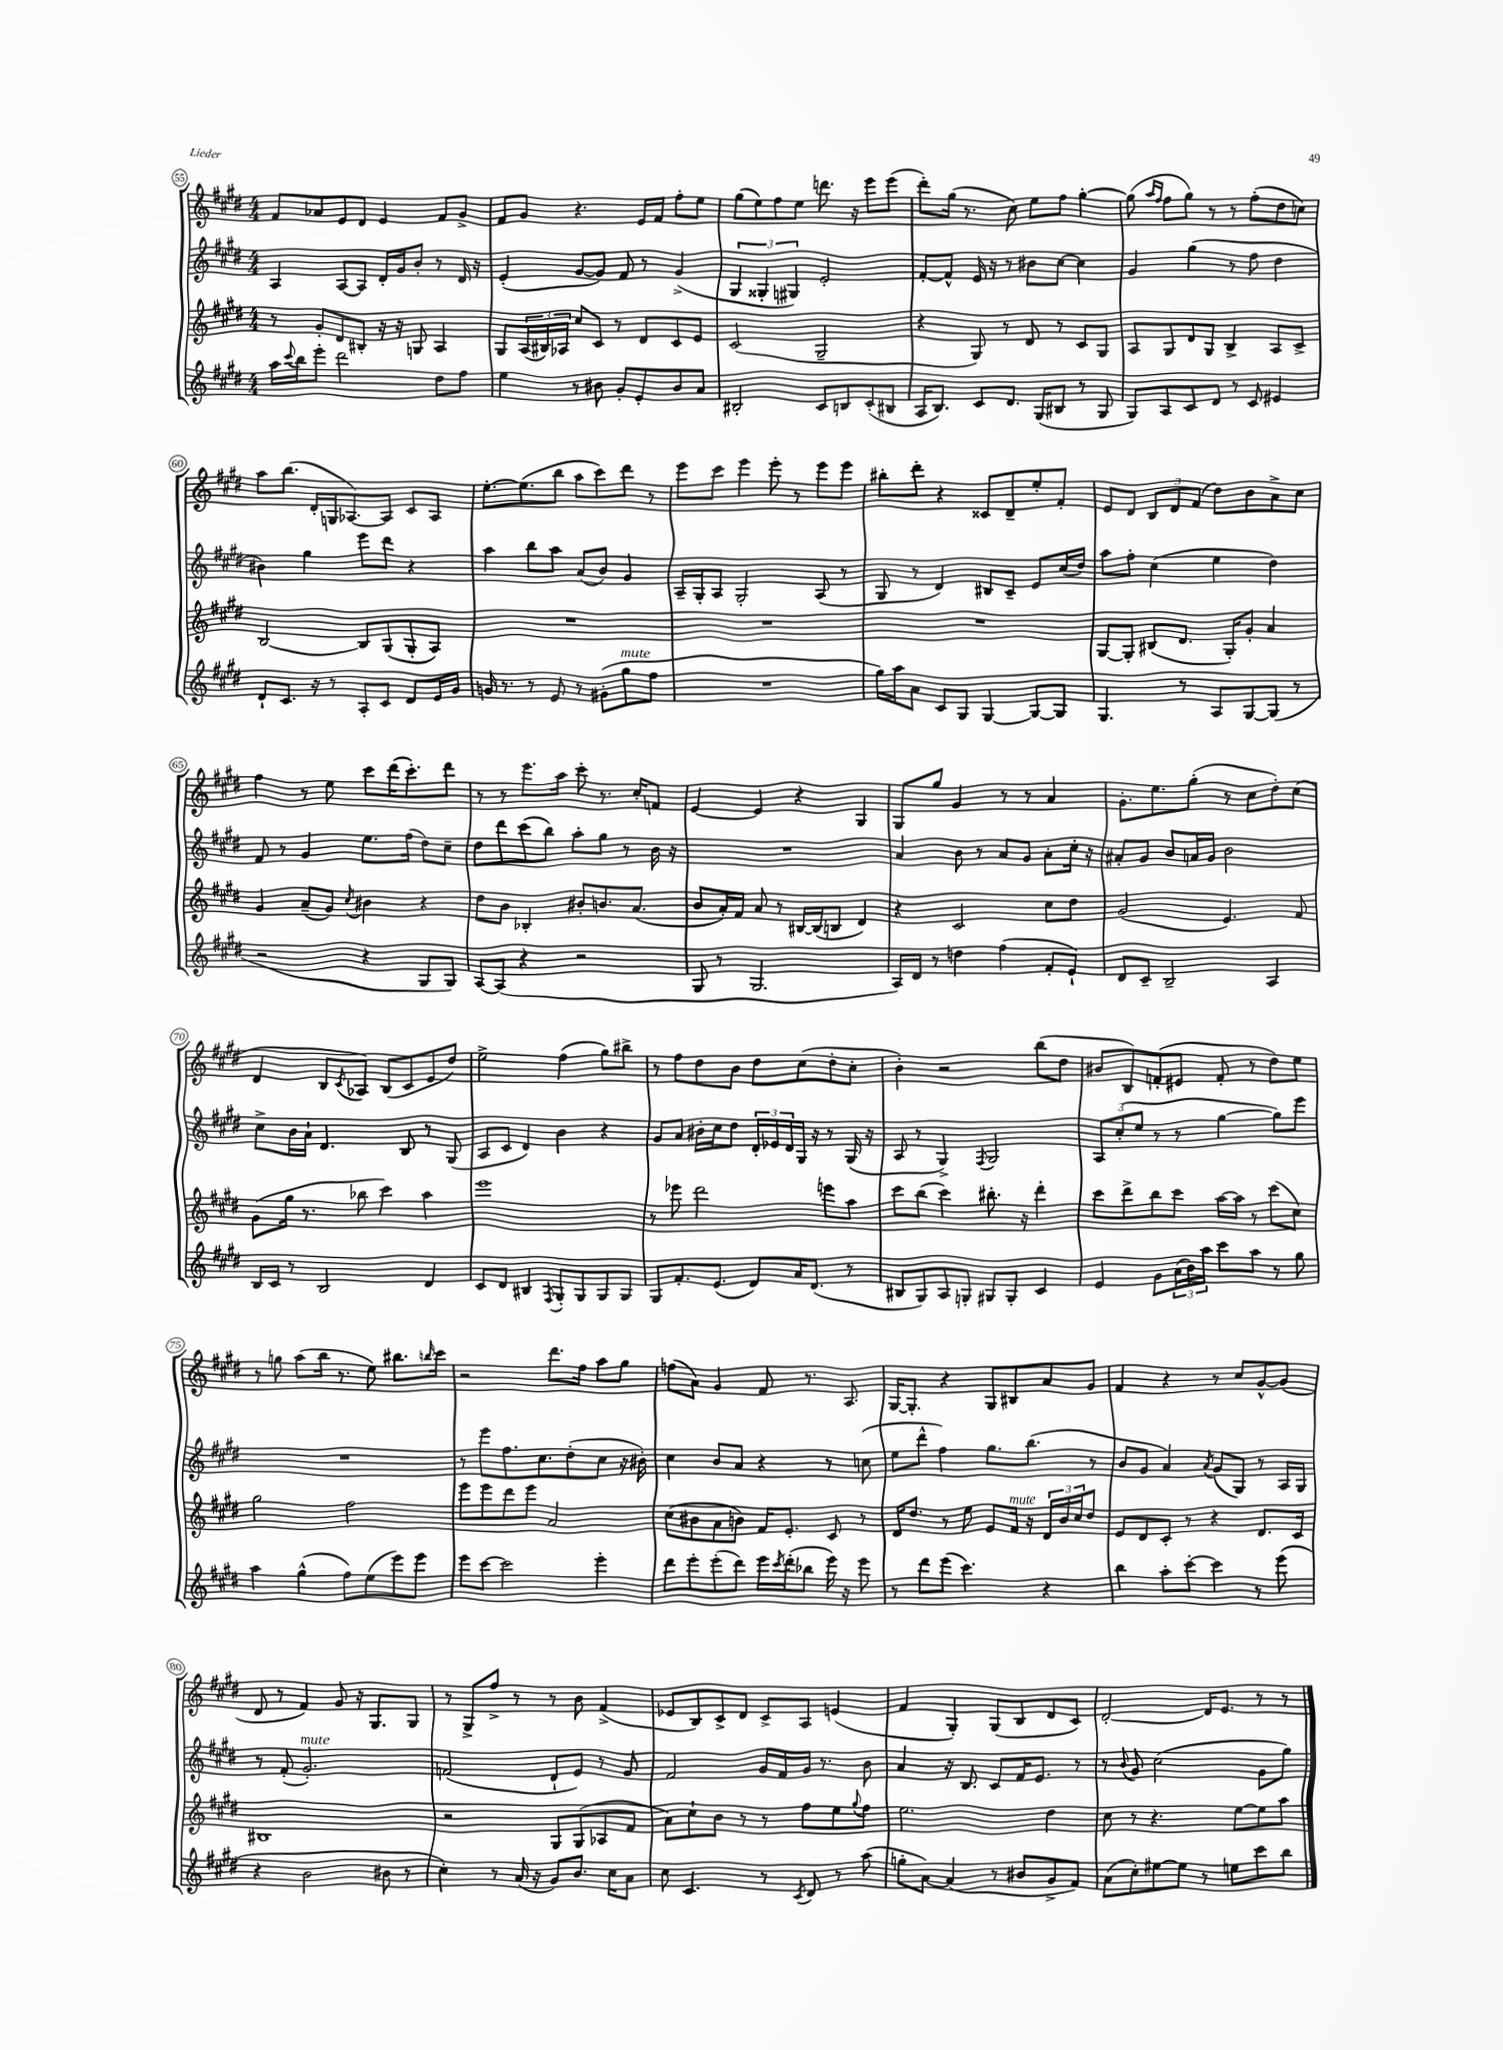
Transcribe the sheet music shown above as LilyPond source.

<<
\new StaffGroup <<
\new Staff = "s0" {
    \clef treble \key e \major \numericTimeSignature \time 4/4
    fis'8 aes'8 e'8 dis'8 e'4 fis'8 gis'8-> |
    fis'8 gis'8 r4. e'16 fis'16 fis''8-. e''8 |
    gis''8( e''8) fis''8 e''8 d'''8. r16 e'''8 e'''8( |
    dis'''8-.) gis''16( r8. cis''8) e''8 fis''8 gis''4~-. |
    gis''8( \grace { a''16 fis''16 } fis''8 gis''8) r8 r8 fis''8-.( dis''8 c''8) |
    a''8 b''8.( dis'16-. g16 aes8.~) aes8 cis'8 aes8 |
    e''8.~-. e''8.( b''8 a''8 cis'''8) dis'''8 r8 |
    e'''8 cis'''8 e'''4 e'''8-. r8 e'''8 e'''8 |
    bis''8-. dis'''8-. r4 cisis'8 dis'8-- e''8-. fis'8-. |
    e'8 dis'8 \tuplet 3/2 { b8 dis'8 fis'8( } dis''8) b'8 a'8-> cis''8 |
    fis''4 r8 e''8 cis'''8 dis'''16( cis'''8.-.) dis'''8 |
    r8 r8 e'''8. a''16 cis'''8-. r8. cis''16-. f'8 |
    e'4~ e'4 r4 gis4 |
    gis8 gis''8 gis'4 r8 r8 a'4 |
    gis'8.-. e''8. gis''8-.( r8 cis''8 dis''8-.) cis''8( |
    dis'4 b8 \acciaccatura { cis'8 } aes8) b8( cis'8 e'8 dis''8) |
    e''2-> fis''4( gis''8) bis''8-> |
    r8 fis''8 dis''8 b'8 dis''8 cis''8( dis''8-. cis''8-. |
    b'4-.) r2 b''8( dis''8 |
    bis'8 b8) f'8-.( eis'8 f'8-. r8 dis''8) e''8 |
    r8 g''8 a''8( b''16 r8. e''8) bis''8. \grace { b''16 } cis'''16 |
    r2 dis'''8. fis''16 a''8 gis''8 |
    f''8( a'8) gis'4 fis'8 r8. a8. |
    gis16~ gis8.-. r4 gis8 bis8 a'8 gis'8 |
    fis'4 r4 r8 cis''8 gis'8~-^ gis'8( |
    dis'8 r8 fis'4) gis'8 r16 gis8. gis8 |
    r8 gis8-> fis''8-> r8 r8 b'8 fis'4->( |
    ees'8 b8) cis'8-> dis'8 cis'8-> a8 e'4( |
    fis'4 gis4-.) gis8( b8 dis'8 cis'8) |
    dis'2~-. dis'16 e'8. r8 r8 \bar "|." |
}
\new Staff = "s1" {
    \clef treble \key e \major \numericTimeSignature \time 4/4
    a4 a8~ a8 dis'16-. gis'16 b'8-. r8 dis'16 r16 |
    e'4-.( gis'8~ gis'8) fis'8 r8 gis'4->( |
    \tuplet 3/2 { gis4 gisis4-. gis4) } e'2-. |
    fis'8~-. fis'8-^ e'16 r16 r8 bis'8 cis''8~ cis''4 |
    gis'4 gis''4( r8 fis''8 dis''4 |
    bis'4) gis''4 e'''8 dis'''8 r4 |
    a''4 b''8 a''8 a'8( b'8) gis'4 |
    a16-- gis16-. a8 gis2-. a8( r8 |
    gis8 r8 dis'4) bis8 cis'8-- e'8 cis''16( dis''16) |
    a''8 fis''8-. cis''4( e''4 dis''4) |
    fis'8 r8 gis'4 e''8. fis''16( dis''8) cis''8-- |
    dis''8 dis'''8 cis'''8( b''8) a''8-. gis''8 r8 b'16 r16 |
    R1 |
    a'4 b'8 r8 a'8 gis'8 a'8-. cis''16-. r16 |
    ais'8-. gis'8 b'8 a'16 gis'16 b'2 |
    cis''8-> b'16 a'16-! dis'4. b8 r8 gis8( |
    a8 cis'8 dis'4) b'4 r4 |
    gis'8 a'8 bis'16-. cis''16 dis''8 \tuplet 3/2 { dis'16-. ees'16 dis'16 } gis16 r16 r8 gis16( r16 |
    a8 r8 gis4->) \acciaccatura { fis8 } gis2 |
    \tuplet 3/2 { a8 cis''8-.( e''8 } r8 r8 gis''4~ gis''8) e'''8 |
    R1 |
    r8 e'''8 fis''8. cis''8. dis''8-.( cis''8 r16 bis'16-.) |
    cis''4 b'8 a'8 r4 r8 c''8( |
    e''8 dis'''8-^ fis''4) gis''8. b''8.( r8 |
    b'8 gis'8 a'4) \acciaccatura { a'8 } gis'8( gis8) r8 a16 gis16 |
    r8 fis'8-.( gis'2.-.^\markup { \italic "mute" }) |
    f'2( dis'8-! e'8) r8 gis'8 |
    fis'2 gis'16 fis'16 gis'16 r8. b'8 |
    a'4 r16 b8. cis'8 fis'16 e'8. r8 |
    r8 \appoggiatura { b'8 } gis'8 cis''2( gis'8 gis''8) \bar "|." |
}
\new Staff = "s2" {
    \clef treble \key e \major \numericTimeSignature \time 4/4
    r8 gis'8-. dis'8 bis8-. r16 r16 g8 a4 |
    gis8 \tuplet 3/2 { a16( bis16) aes16 } cis''8 cis'8 r8 dis'8 cis'8 e'8 |
    cis'2( gis2-- |
    r4 gis8) r8 dis'8 r8 cis'8 gis8 |
    a8 gis8 dis'8 gis8 b4-> a8 cis'8-> |
    b2~ b8 gis8( gis8-. a8) |
    R1 |
    R1 |
    R1 |
    gis8~ gis8-. bis8( dis'8. gis16-.) gis'8-. a'4 |
    gis'4 a'8--( gis'8) \acciaccatura { cis''8 } bis'4 r4 |
    dis''8 b'8 bes4-. bis'8-. b'8. a'8.( |
    b'8 a'16-.) fis'16 a'8 r8 bis16~ bis16( b8 dis'4) |
    r4 cis'2 cis''8 dis''8 |
    gis'2( e'4.) fis'8 |
    gis'8( gis''16 r8. bes''8 cis'''4) a''4 |
    e'''1 |
    r8 ees'''8 dis'''2 e'''8 a''8 |
    cis'''8 b''8( cis'''4) bis''8.-. r16 dis'''4-. |
    cis'''8 dis'''8-> b''8 cis'''8 a''16~ a''16 r8 cis'''8( cis''8) |
    gis''2 fis''2 |
    e'''8 e'''8 dis'''8 e'''8 a'2 |
    cis''8( bis'8 a'8 b'8) fis'16 e'8.-. cis'8 r8 |
    dis'16 dis''8. r8 e''8 e'8 fis'16^\markup { \italic "mute" } r16 \tuplet 3/2 { dis'16 b'16 cis''16 } dis''8 |
    e'8 dis'8 cis'8-. r8 r4 dis'8. cis'16 |
    bis1 |
    r2 gis8 gis8( aes8 fis'8 |
    a'8) cis''8-! b'8 r8 r8 fis''8 e''8 \appoggiatura { gis''8 } fis''8 |
    e''2. dis''4 |
    cis''8 r8 r4. e''8~ e''8 a''8 \bar "|." |
}
\new Staff = "s3" {
    \clef treble \key e \major \numericTimeSignature \time 4/4
    a''16 \appoggiatura { cis'''8 } b''16 e'''8-. dis'''2 dis''8 fis''8 |
    e''4 r8 bis'8 gis'8-. e'8-. bis'8 a'8 |
    bis2-. cis'8 b8 cis'8-.( bis8 |
    a16 b8.) cis'8 dis'8. gis16( bis8 r8 gis8 |
    gis8) a8 cis'8 dis'8 r8 cis'8 eis'4 |
    dis'8-! cis'8. r16 r8 a8-. cis'8 dis'8 e'16 gis'16 |
    g'16 r8. r8 e'8 r8 gis'8-.( gis''8^\markup { \italic "mute" } fis''8 |
    R1 |
    gis''16) a''16 a'8 cis'8 gis8 gis4~ gis8~ gis8 |
    gis4. r8 a8 gis8~ gis8( r8 |
    r2 r4 gis8 gis8) |
    a8~ a8( r4 r2 |
    gis8 r8 gis2. |
    a16) dis'16 r8 d''4 fis''4( fis'8-. e'8-!) |
    dis'8 cis'8-- b2-- a4 |
    b16 cis'16 r8 b2 dis'4 |
    cis'8 dis'8 bis4 \acciaccatura { fis8 } gis8-. gis8 gis8 gis8 |
    gis8 fis'8.-. e'8.( dis'8) a'16 dis'8.( r8 |
    bis8 gis8) a8 g8-. gis8 gis8-. cis'4 |
    e'4 gis'8 \tuplet 3/2 { a'16( b'16) a''16 } cis'''8 a''8 r8 gis''8 |
    a''4 gis''4-^( fis''8) e''8( e'''8) e'''8 |
    e'''8 cis'''8~ cis'''2 e'''4-. |
    dis'''8 e'''8-. e'''8-.( dis'''8) e'''16 \acciaccatura { cis'''8 } dis'''16-.( bes''8 e'''16) r16 e'''8 |
    r8 dis'''8 e'''8( cis'''4.) r4 |
    b''4 a''8-. cis'''8~-. cis'''4 r8 e'''8( |
    r4 b'2 bis'8 r8 |
    cis''4-.) r8 a'16( r16 gis'8) b'8. cis''16 a'8 |
    cis''8 cis'4. r8 \acciaccatura { cis'8 } dis'8 r8 a''8( |
    g''8-. a'8~) a'4( r8 bis'8 gis'8-> fis'8) |
    a'8( cis''8-.) eis''8~ eis''8 r8 e''8 cis'''8 b''8 \bar "|." |
}
>>
>>
\layout { \context { \Score currentBarNumber = #55 \override BarNumber.stencil = #(make-stencil-circler 0.1 0.3 ly:text-interface::print) } }
